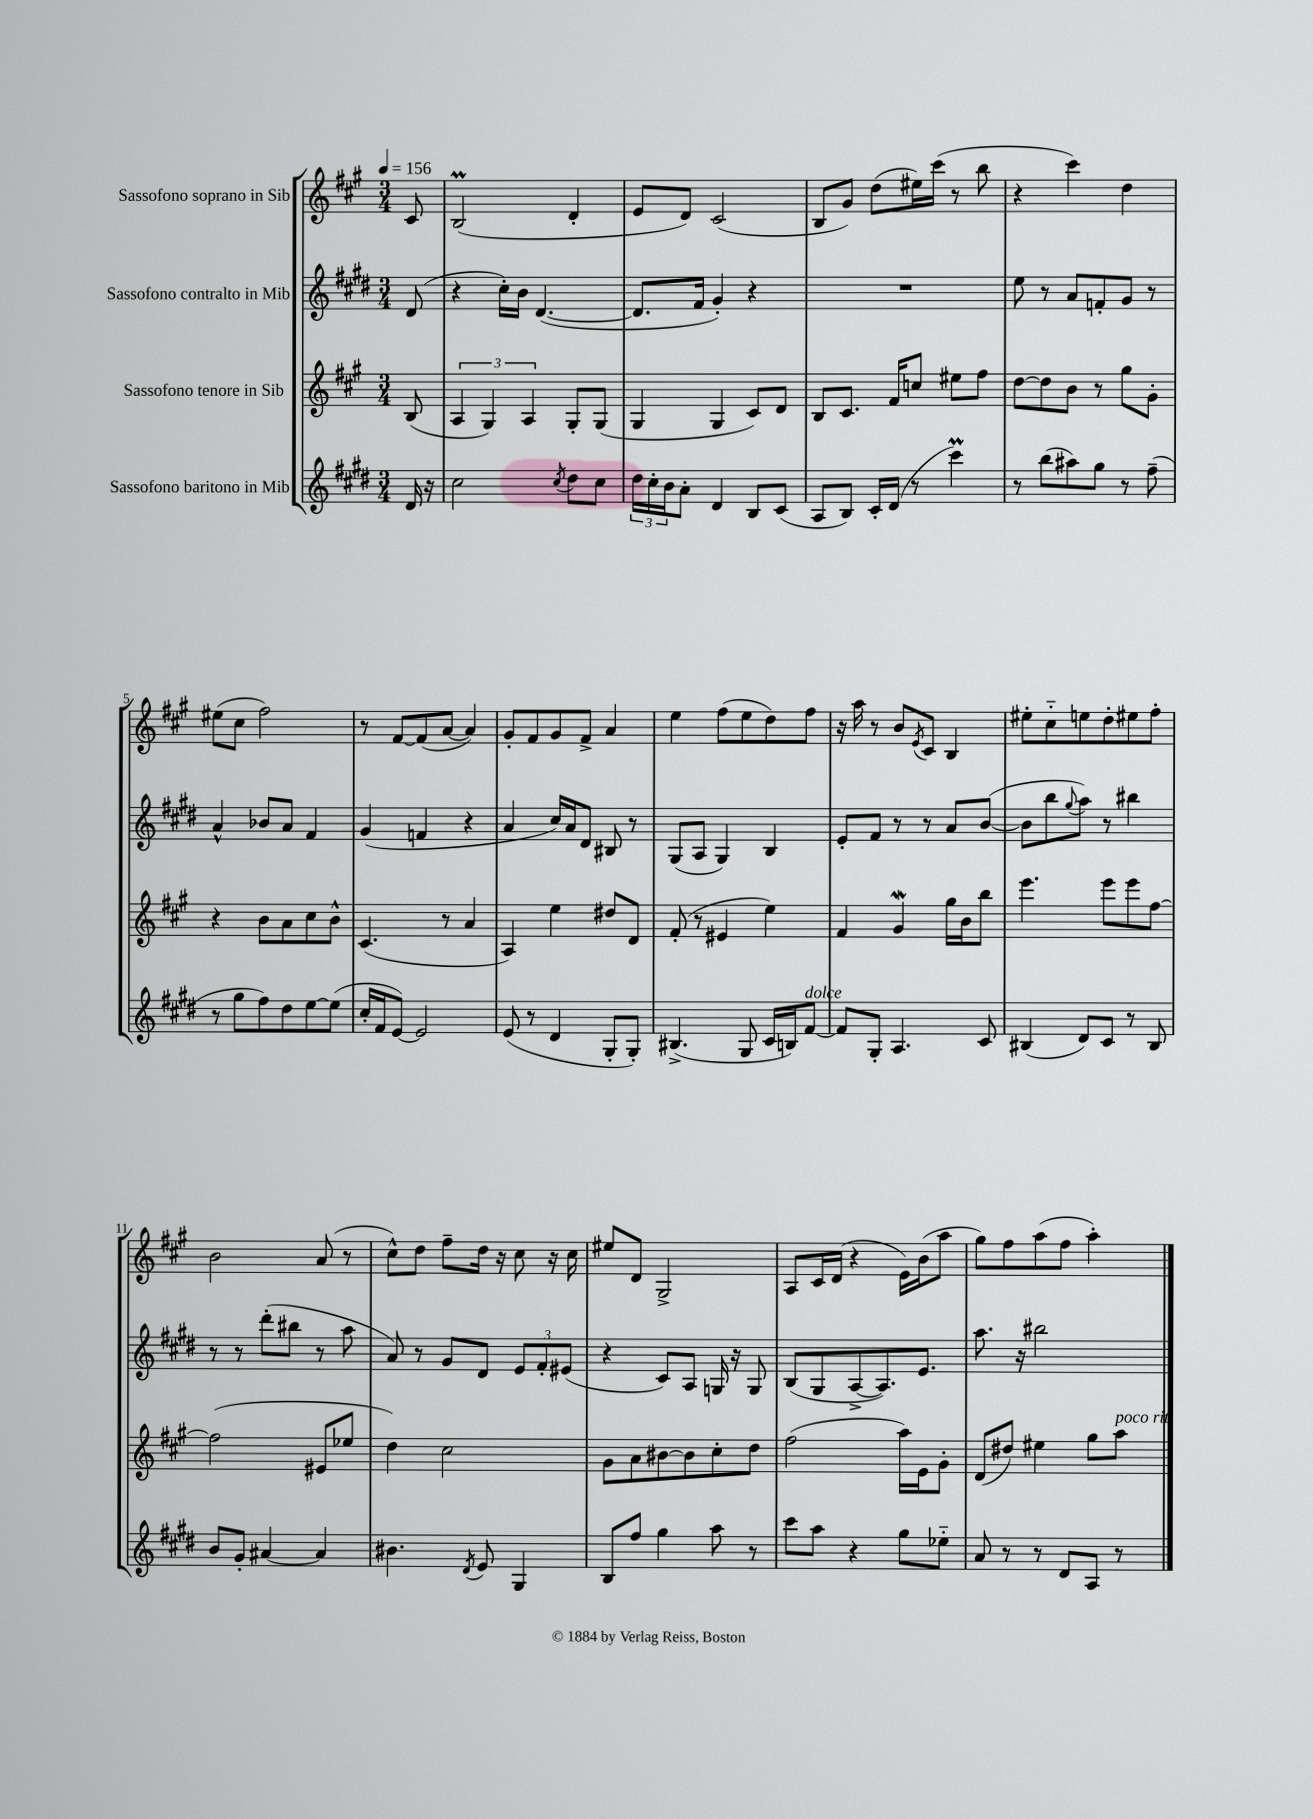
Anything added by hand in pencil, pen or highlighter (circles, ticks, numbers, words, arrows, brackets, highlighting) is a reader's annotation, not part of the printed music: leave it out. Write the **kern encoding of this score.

**kern	**kern	**kern	**kern
*staff4	*staff3	*staff2	*staff1
*clefG2	*clefG2	*clefG2	*clefG2
*k[f#c#g#d#]	*k[f#c#g#]	*k[f#c#g#d#]	*k[f#c#g#]
*M3/4	*M3/4	*M3/4	*M3/4
*MM156	*MM156	*MM156	*MM156
16d#/	(8B/	(8d#/	8c#/
16r	.	.	.
=	=	=	=
2cc#\	6A/	4r	(2B/
.	6G#/)	.	.
.	.	16cc#'\LL)	.
.	.	16b\JJ	.
.	6A/	.	.
.	.	([4.d#/	.
8qcc#/	.	.	.
8dd#\L	8G#'/L	.	4d'/
8cc#\J	(8G#/J	.	.
=	=	=	=
24dd#\LL	4G#/	8.d#/]L	8e/L
24cc#'\	.	.	.
24b\J	.	.	.
8a'\J	.	.	8d/J)
.	.	16f#/Jk	.
4d#/	4G#/	4g#'/)	(2c#/
8B/L	8c#/L)	4r	.
(8c#/J	8d/J	.	.
=	=	=	=
8A/L	8B/L	2.r	8B/L
8B/J)	8.c#/J	.	8g#/J)
16c#'/LL	.	.	(8dd\L
(16d#/JJ	16f#/LK	.	.
8r	8cc/J	.	16ee#\L)
.	.	.	(16ccc#\JJ
4ccc#\)	8ee#\L	.	8r
.	8ff#\J	.	8bb\
=	=	=	=
8r	[8dd\L	8ee\	4r
(8bb\L	8dd\]	8r	.
8aa#\)	8b\J	8a/L	4ccc#\)
8gg#\J	8r	8f'/	.
8r	8gg#\L	8g#/J	4dd\
(8ff#~\	8g#'\J	8r	.
=	=	=	=
8r	4r	4a^^/	(8ee#\L
8gg#\L	.	.	8cc#\J
8ff#\)	8b\L	8b-/L	2ff#\)
8dd#\	8a\	8a/J	.
[8ee\	8cc#\	4f#/	.
(8ee\]J	8b^^\J	.	.
=	=	=	=
16cc#'/LL	(4.c#/	(4g#/	8r
16f#/J	.	.	.
[8e/J)	.	.	[8f#/L
2e/]	.	4f/	(8f#/]
.	8r	.	[8a/J
.	4a/	4r	4a/])
=	=	=	=
(8e/	4A/)	4a/	8g#'/L
8r	.	.	8f#/
4d#/	4ee\	16cc#/LL)	8g#/
.	.	16a/J	.
.	.	8d#/J	8f#^/J
8G#'/L	8dd#/L	8B#/	4a/
8G#'/J)	8d/J	8r	.
=	=	=	=
(4.B#^/	(8f#'/	(8G#/L	4ee\
.	8r	8A/J	.
.	4e#/	4G#/)	(8ff#\L
8G#/	.	.	8ee\
16c#/LL	4ee\)	4B/	8dd\)
16B/J)	.	.	.
[8f#/J	.	.	8ff#\J
=	=	=	=
8f#/]L	4f#/	8e'/L	16r
.	.	.	16aa\
8G#'/J	.	8f#/J	8r
4.A/	4g#/	8r	8b/L
.	.	.	8qe/
.	.	8r	8c#/J
.	16gg#\LL	8a/L	4B/
.	16b\J	.	.
8c#/	8bb\J	([8b/J	.
=	=	=	=
(4B#/	4.eee\	8b\]L	8ee#'\L
.	.	8bb\	8cc#'~\
.	.	8qqgg#/	.
8d#/L)	.	8aa\J)	8ee\
8c#/J	8eee\L	8r	8dd'\
8r	8eee\	4bb#\	8ee#\
8B#/	[8ff#\J	.	8ff#'\J
=	=	=	=
8b/L	(2ff#\]	8r	2b\
8g#'/J	.	8r	.
[4a#/	.	(8ddd#'\L	.
.	.	8bb#\J	.
4a#/]	8e#/L	8r	(8a/
.	8ee-/J	8aa\	8r
=	=	=	=
4.b#\	4dd\)	8a/)	8cc#^^\L)
.	.	8r	8dd\J
.	2cc#\	8g#/L	8ff#~\L
8qd#/	.	.	.
8e/	.	8d#/J	16dd\Jk
.	.	.	16r
4G#/	.	12e/L	8cc#\
.	.	12f#'/	.
.	.	.	16r
.	.	(12e#/J	.
.	.	.	16cc#\
=	=	=	=
8B/L	8g#\L	4r	8ee#/L
8ff#/J	8a\	.	8d/J
4gg#\	[8b#\	8c#/L)	2G#^/
.	8b#\]	8A/J	.
8aa\	8cc#'\	16G/	.
.	.	16r	.
8r	8dd\J	8G/	.
=	=	=	=
8ccc#\L	(2ff#\	(8B/L	8A/L
8aa\J	.	8G#/	16c#/L
.	.	.	(16d/JJ
4r	.	[8A^/	4r
.	.	8.A/])	.
8gg#\L	16aa\LL)	.	16e\LL)
.	16e\J	8.e/J	(16b\J
8ee-'~\J	8g#'\J	.	8aa\J
=	=	=	=
8a/	(8d/L	8.aa\	8gg#\L)
8r	8dd#/J)	.	8ff#\
.	.	16r	.
8r	4ee#\	2bb#\	(8aa\
8d#/L	.	.	8ff#\J
8A/J	8gg#\L	.	4aa'\)
8r	8aa\J	.	.
==	==	==	==
*-	*-	*-	*-
